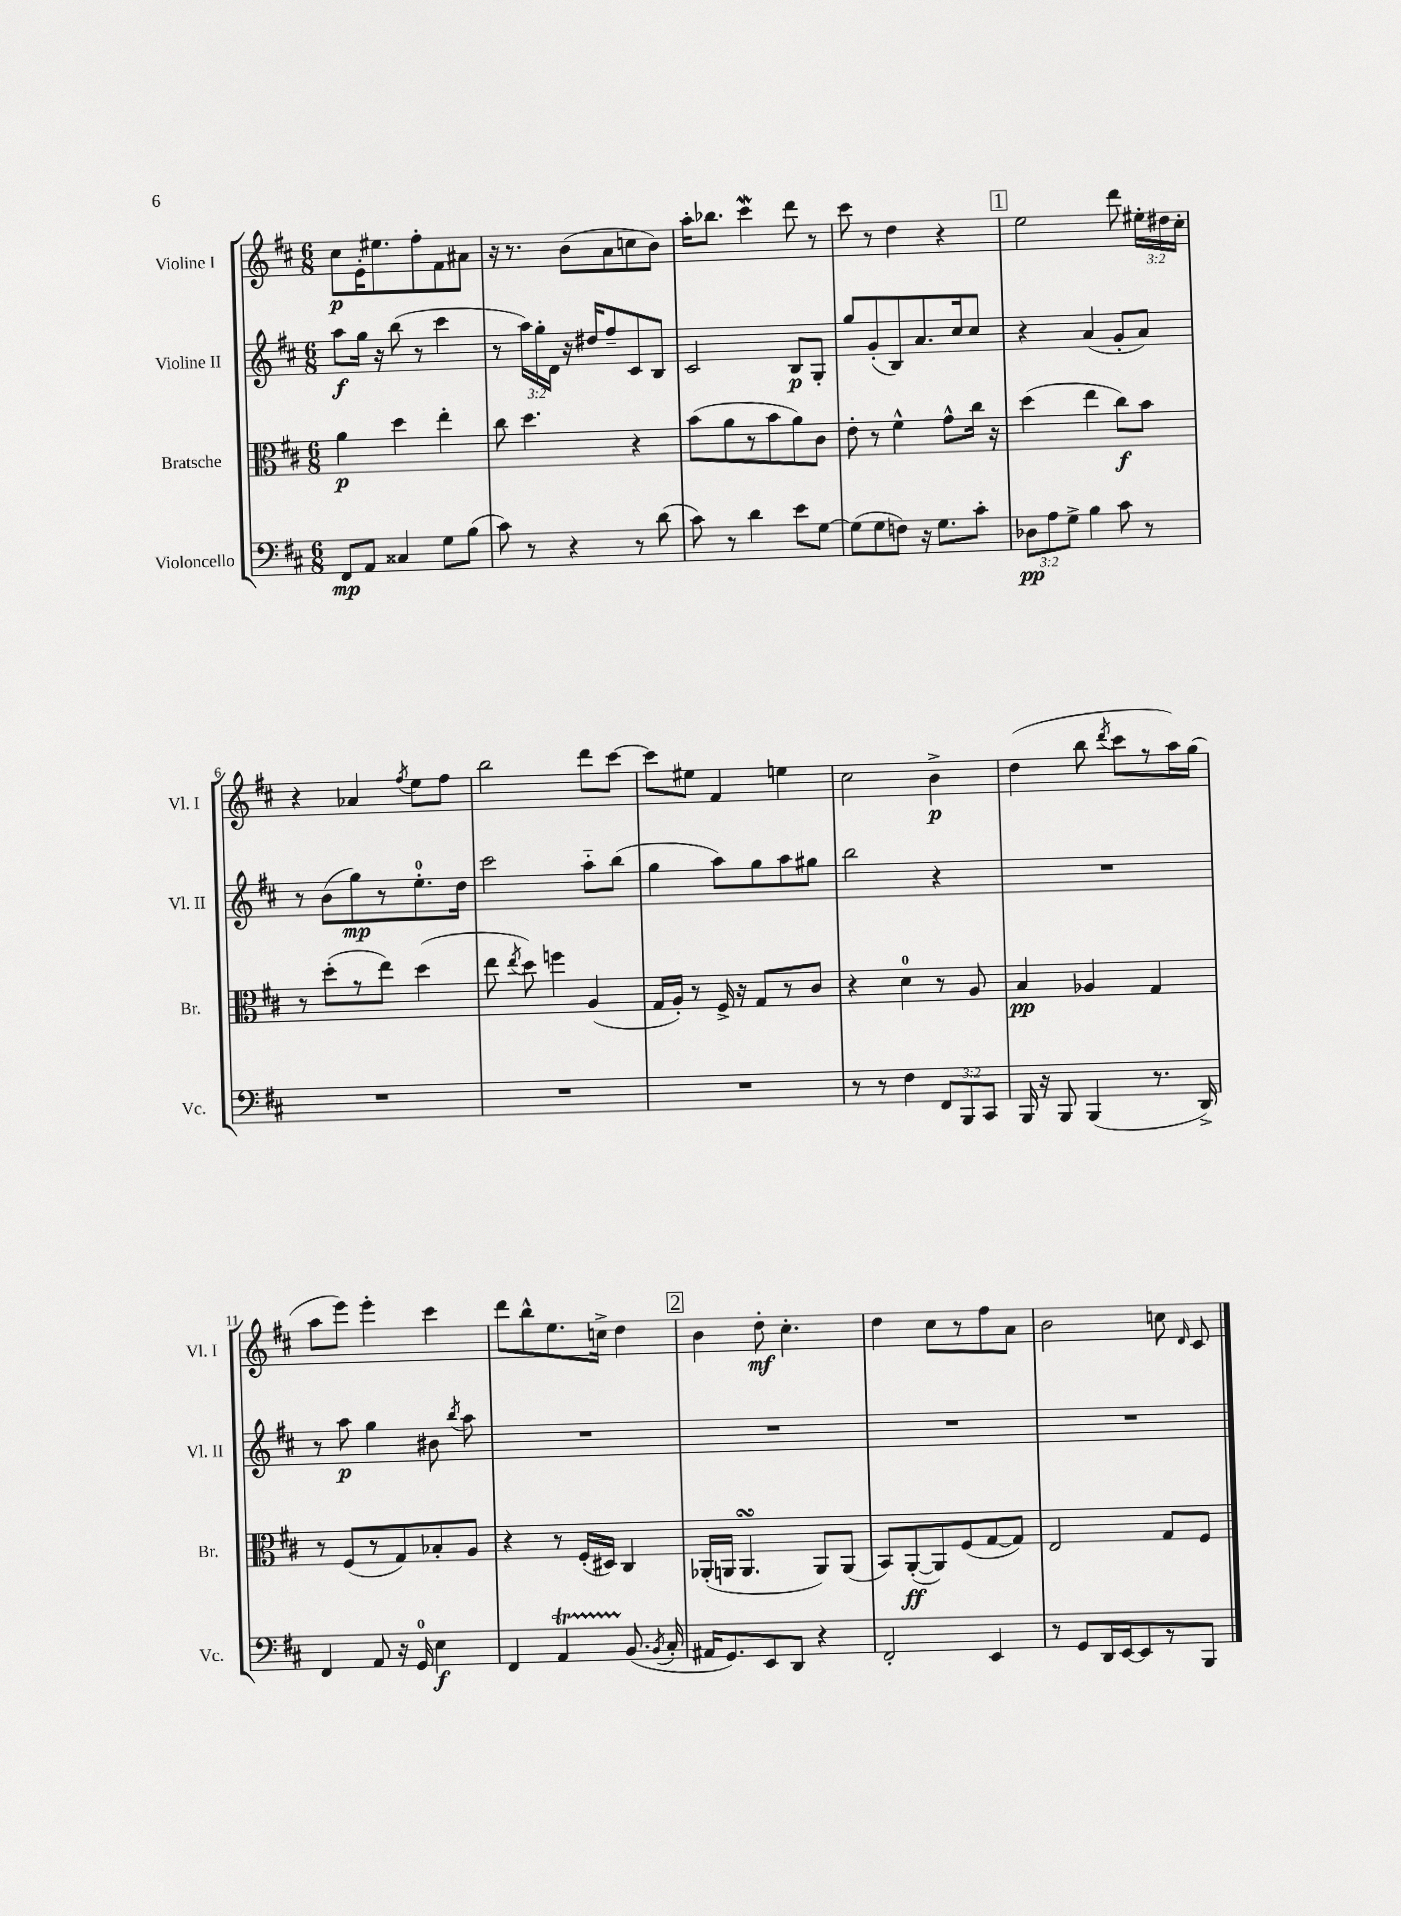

**kern	**dynam	**kern	**dynam	**kern	**dynam	**kern	**dynam
*part4	*part4	*part3	*part3	*part2	*part2	*part1	*part1
*staff4	*staff4	*staff3	*staff3	*staff2	*staff2	*staff1	*staff1
*I"Violoncello	*	*I"Bratsche	*	*I"Violine II	*	*I"Violine I	*
*I'Vc.	*	*I'Br.	*	*I'Vl. II	*	*I'Vl. I	*
*clefF4	*	*clefC3	*	*clefG2	*	*clefG2	*
*k[f#c#]	*	*k[f#c#]	*	*k[f#c#]	*	*k[f#c#]	*
*M6/8	*	*M6/8	*	*M6/8	*	*M6/8	*
=1	=1	=1	=1	=1	=1	=1	=1
8FF#/L	mp	4a\	p	8aa\L	f	8cc#\L	p
8AA/J	.	.	.	16gg\Jk	.	16e'\K	.
.	.	.	.	16r	.	8.ee#X\	.
4C##X/	.	4dd\	.	(8bb\	.	.	.
.	.	.	.	8r	.	8ff#'\	.
8G\L	.	4ee'\	.	4ccc#\	.	8f#\	.
(8B\J	.	.	.	.	.	8a#X\J	.
=2	=2	=2	=2	=2	=2	=2	=2
8c#\)	.	8cc#\	.	8r	.	16r	.
.	.	.	.	.	.	8.r	.
8r	.	4.dd\	.	24aa\LL)	.	.	.
.	.	.	.	24gg'\	.	.	.
.	.	.	.	24d\JJ	.	.	.
4r	.	.	.	16r	.	(8b\L	.
.	.	.	.	16dd#X/KL	.	.	.
.	.	.	.	8ff#~/	.	8a\	.
8r	.	4r	.	8c#/	.	8ccn\	.
(8d\	.	.	.	8B/J	.	8b\J)	.
=3	=3	=3	=3	=3	=3	=3	=3
8c#\)	.	(8b\L	.	2c#/	.	16aa'\KL	.
.	.	.	.	.	.	8.bb-X\J	.
8r	.	8a\	.	.	.	.	.
4d\	.	8r	.	.	.	4ccc#W\	.
.	.	8b\	.	.	.	.	.
8e\L	.	8a\)	.	8B/L	p	8ddd\	.
[8G\J	.	8c#\J	.	8G'/J	.	8r	.
=4	=4	=4	=4	=4	=4	=4	=4
(8G\L]	.	8e'\	.	8gg/L	.	8ccc#\	.
8G\	.	8r	.	(8g'/	.	8r	.
8Fn\J)	.	4f#^^\	.	8B/)	.	4dd\	.
16r	.	.	.	8.a/	.	.	.
8.G\L	.	.	.	.	.	.	.
.	.	8g^^\L	.	.	.	4r	.
.	.	.	.	16cc#/k	.	.	.
8c#'\J	.	16cc#\Jk	.	8cc#/J	.	.	.
.	.	16r	.	.	.	.	.
!!LO:REH:place=s1:t=1
=5	=5	=5	=5	=5	=5	=5	=5
12D-X\L	pp	(4dd\	.	4r	.	2ee\	.
12A\	.	.	.	.	.	.	.
12G^\J	.	.	.	.	.	.	.
4B\	.	4ee\	.	(4a/	.	.	.
8c#\	.	8cc#\L)	f	8g'/L	.	8ddd\	.
8r	.	8b\J	.	8a/J)	.	24ee#X'\LL	.
.	.	.	.	.	.	24dd#X\	.
.	.	.	.	.	.	24cc#'\JJ	.
!!LO:LB:g=z
=6	=6	=6	=6	=6	=6	=6	=6
2.r	.	8r	.	8r	.	4r	.
.	.	(8dd'\L	.	(8b\L	.	.	.
.	.	8r	.	8gg\)	mp	4a-X/	.
.	.	8ee\J)	.	8r	.	.	.
.	.	.	.	.	.	8qff#/	.
.	.	(4dd\	.	8.ee'\	.	8ee\L	.
.	.	.	.	.	.	8ff#\J	.
.	.	.	.	16dd\Jk	.	.	.
=7	=7	=7	=7	=7	=7	=7	=7
2.r	.	8ee\	.	2ccc#\	.	2bb\	.
.	.	8qee/	.	.	.	.	.
.	.	8dd\)	.	.	.	.	.
.	.	4ffn\	.	.	.	.	.
.	.	(4A/	.	8aa\L	.	8ddd\L	.
.	.	.	.	(8bb\J	.	[8ccc#\J	.
=8	=8	=8	=8	=8	=8	=8	=8
2.r	.	16G/LL	.	4gg\	.	8ccc#\L]	.
.	.	16A'/JJ)	.	.	.	.	.
.	.	8r	.	.	.	8ee#X\J	.
.	.	16F#^/	.	8aa\L)	.	4f#/	.
.	.	16r	.	.	.	.	.
.	.	8G/L	.	8gg\	.	.	.
.	.	8r	.	8aa\	.	4een\	.
.	.	8c#/J	.	8gg#X\J	.	.	.
=9	=9	=9	=9	=9	=9	=9	=9
8r	.	4r	.	2bb\	.	2cc#\	.
8r	.	.	.	.	.	.	.
4F#\	.	4d\	.	.	.	.	.
12FF#/L	.	8r	.	4r	.	4b^\	p
12BBB/	.	.	.	.	.	.	.
.	.	8A/	.	.	.	.	.
12CC#/J	.	.	.	.	.	.	.
=10	=10	=10	=10	=10	=10	=10	=10
16BBB/	.	4B/	pp	2.r	.	(4dd\	.
16r	.	.	.	.	.	.	.
8BBB/	.	.	.	.	.	.	.
(4BBB/	.	4A-X/	.	.	.	8bb\	.
.	.	.	.	.	.	8qddd/	.
.	.	.	.	.	.	8ccc#\L	.
8.r	.	4G/	.	.	.	8r	.
.	.	.	.	.	.	16aa\L)	.
16DD^/)	.	.	.	.	.	(16gg\JJ	.
!!LO:LB:g=z
=11	=11	=11	=11	=11	=11	=11	=11
4FF#/	.	8r	.	8r	.	8aa\L	.
.	.	(8F#/L	.	8aa\	p	8eee\J)	.
8AA/	.	8r	.	4gg\	.	4eee'\	.
16r	.	8G/)	.	.	.	.	.
16GG/	.	.	.	.	.	.	.
4E\	f	8B-X'/	.	8b#X\	.	4ccc#\	.
.	.	.	.	8qbb/	.	.	.
.	.	8A/J	.	8aa\	.	.	.
=12	=12	=12	=12	=12	=12	=12	=12
4FF#/	.	4r	.	2.r	.	8ddd\L	.
.	.	.	.	.	.	8bb^^\	.
4AAT/	.	8r	.	.	.	8.ee\	.
.	.	(16F#'/LL	.	.	.	.	.
.	.	16D#X/JJ)	.	.	.	16ccn^\Jk	.
(8.BB/	.	4C#/	.	.	.	4dd\	.
8qBB/	.	.	.	.	.	.	.
16C#'/	.	.	.	.	.	.	.
!!LO:REH:place=s1:t=2
=13	=13	=13	=13	=13	=13	=13	=13
16AA#X/KL	.	(16AA-X'/LL	.	2.r	.	4b\	.
8.GG/)	.	16AAn/JJ	.	.	.	.	.
.	.	4.AAsSSS/	.	.	.	.	.
8EE/	.	.	.	.	.	8dd'\	mf
8DD/J	.	.	.	.	.	4.cc#'\	.
4r	.	8AA/L)	.	.	.	.	.
.	.	(8AA/J	.	.	.	.	.
=14	=14	=14	=14	=14	=14	=14	=14
2FF#'/	.	8BB/L)	.	2.r	.	4dd\	.
.	.	([8AA'/	ff	.	.	.	.
.	.	8AA/])	.	.	.	8cc#\L	.
.	.	(8F#/	.	.	.	8r	.
4EE/	.	[8G/	.	.	.	8ff#\	.
.	.	8G/J])	.	.	.	8a\J	.
=15	=15	=15	=15	=15	=15	=15	=15
8r	.	2E/	.	2.r	.	2b\	.
8GG/L	.	.	.	.	.	.	.
16DD/L	.	.	.	.	.	.	.
[16EE/J	.	.	.	.	.	.	.
8EE/]	.	.	.	.	.	.	.
8r	.	8G/L	.	.	.	8ccn\	.
.	.	.	.	.	.	16qqd/	.
8BBB/J	.	8F#/J	.	.	.	8c#/	.
==	==	==	==	==	==	==	==
*-	*-	*-	*-	*-	*-	*-	*-
